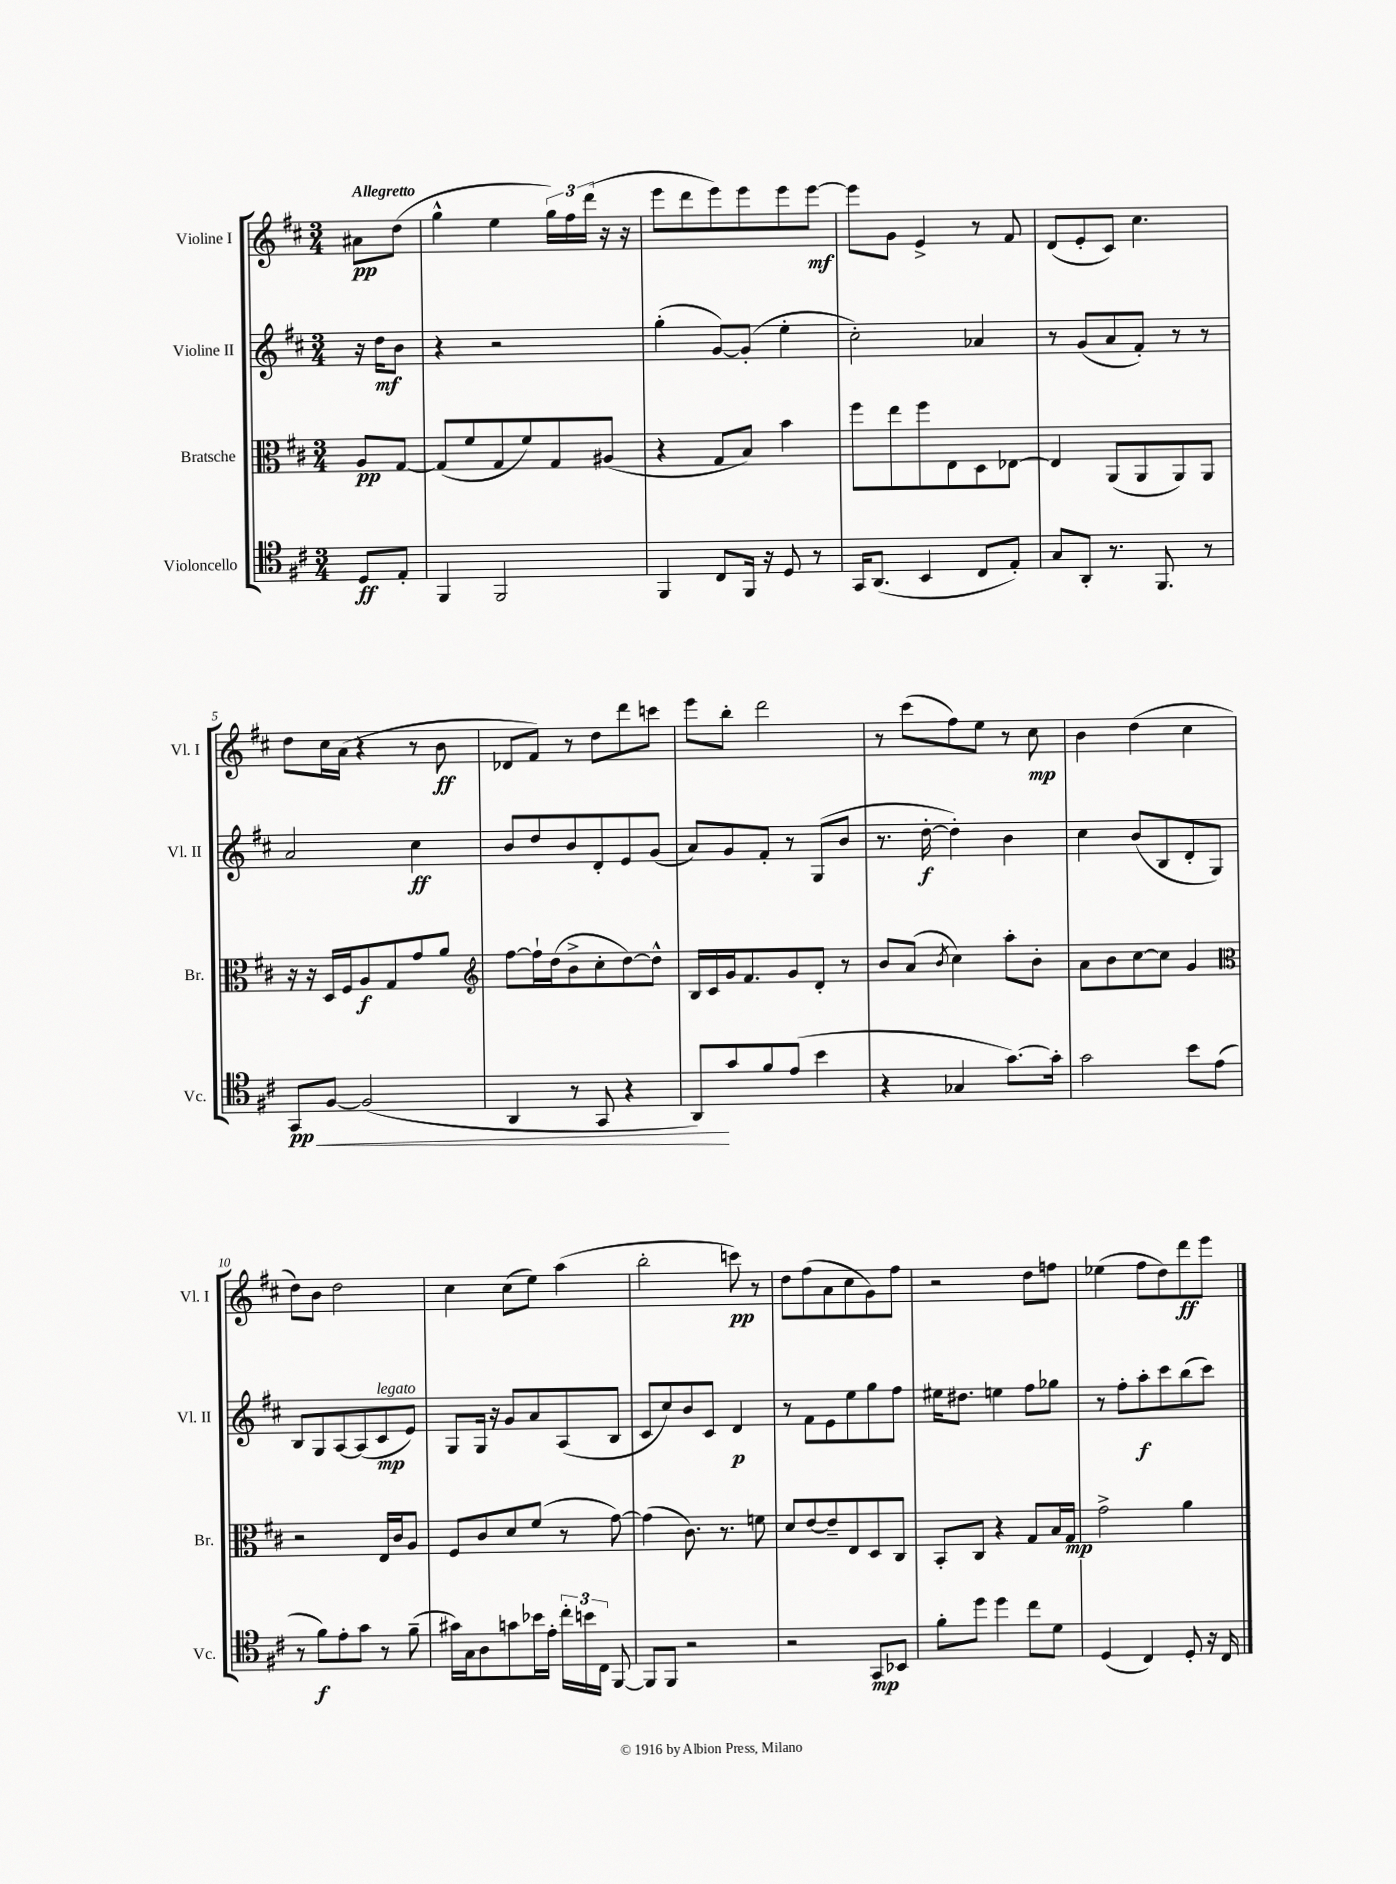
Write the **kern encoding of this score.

**kern	**kern	**kern	**kern
*staff4	*staff3	*staff2	*staff1
*clefC4	*clefC3	*clefG2	*clefG2
*k[f#c#]	*k[f#c#]	*k[f#c#]	*k[f#c#]
*M3/4	*M3/4	*M3/4	*M3/4
8D	8A	16r	8a#
.	.	16dd	.
8E'	[8G	8b	(8dd
=	=	=	=
4FF#	(8G]	4r	4gg^^
.	8f#	.	.
2FF#	8G	2r	4ee
.	8f#)	.	.
.	8G	.	24gg)
.	.	.	24ff#
.	.	.	(24ddd
.	(8A#	.	16r
.	.	.	16r
=	=	=	=
4FF#	4r	(4gg'	8eee
.	.	.	8ddd
8C#	8G	[8g)	8eee)
16FF#	8B)	(8g']	8eee
16r	.	.	.
8D	4b	4ee'	8eee
8r	.	.	[8eee
=	=	=	=
16GG	8ff#	2cc#')	8eee]
(8.AA	.	.	.
.	8ee	.	8g
4BB	8ff#	.	4e^
.	8E	.	.
8C#	8D	4a-	8r
8E')	[8E-	.	8f#
=	=	=	=
8G	4E-]	8r	(8d
8AA'	.	(8g	8e'
8.r	(8AA	8a	8c#)
.	8AA	8f#')	4.cc#
8.FF#	.	.	.
.	8AA)	8r	.
8r	8AA	8r	.
=	=	=	=
8GG	16r	2a	8dd
.	16r	.	.
[8F#	16D	.	16cc#
.	16F#	.	(16a
(2F#]	8A	.	4r
.	8G	.	.
.	8g	4cc#	8r
.	8a	.	8b
=	=	=	=
*	*clefG2	*	*
4AA	[8ff#	8b	8d-
.	16ff#`]	8dd	8f#)
.	(16dd	.	.
8r	8b^	8b	8r
8GG	8cc#'	8d'	8dd
4r	[8dd)	8e	8ddd
.	8dd^^]	(8g	8ccc
=	=	=	=
8AA)	16B	8a)	8eee
.	16c#	.	.
8g	16g	8g	8bb'
.	8.f#	.	.
8f#	.	8f#'	2ddd
(8e	8g	8r	.
4b	8d'	(8G	.
.	8r	8b	.
=	=	=	=
4r	8b	8.r	8r
.	(8a	.	(8ccc#
.	.	[16dd'	.
.	8qb	.	.
4G-	4cc#)	4dd'])	8ff#)
.	.	.	8ee
[8.g)	8aa'	4b	8r
.	8b'	.	8cc#
16g']	.	.	.
=	=	=	=
2g	8a	4cc#	4b
.	8b	.	.
.	[8cc#	(8b	(4dd
.	8cc#]	8B	.
8b	4g	8d'	4cc#
(8e	.	8G)	.
=	=	=	=
*	*clefC3	*	*
8r	2r	8B	8dd)
8f#)	.	8G	8b
8e'	.	[8A	2dd
8g	.	(8A]	.
8r	16E	8c#	.
.	16c#	.	.
(8f#~	8A	8e)	.
=	=	=	=
16g#)	8F#	8G	4cc#
16G	.	.	.
8A	8c#	16G	.
.	.	16r	.
8g	8d	8g	(8cc#
16b-	(8f#	8a	8ee)
16e'	.	.	.
24cc#'	8r	(8A	(4aa
24b	.	.	.
24C#	.	.	.
[8FF#	[8g)	8B	.
=	=	=	=
8FF#]	(4g]	8c#	2bb'
8FF#	.	8cc#)	.
2r	8.c#)	8b	.
.	.	8c#	.
.	8.r	.	.
.	.	4d	8ccc)
.	8f	.	8r
=	=	=	=
2r	8d	8r	8dd
.	[8e	8f#	(8ff#
.	8e~]	8e	8a
.	8E	8ee	8cc#
8GG	8D	8gg	8g)
8BB-	8C#	8ff#	8ff#
=	=	=	=
8f#'	8BB'	16ee#	2r
.	.	8.dd#	.
8dd	8C#	.	.
4dd	4r	4ee	.
8cc#	8G	8ff#	8dd
8d	16B	8gg-	8ff
.	16G	.	.
=	=	=	=
(4D	2g^	8r	(4ee-
.	.	8ff#'	.
4C#)	.	8aa'	8ff#
.	.	8ccc#	8dd)
8D'	4a	(8bb	8ddd
16r	.	8ccc#)	8eee
16C#	.	.	.
==	==	==	==
*-	*-	*-	*-
